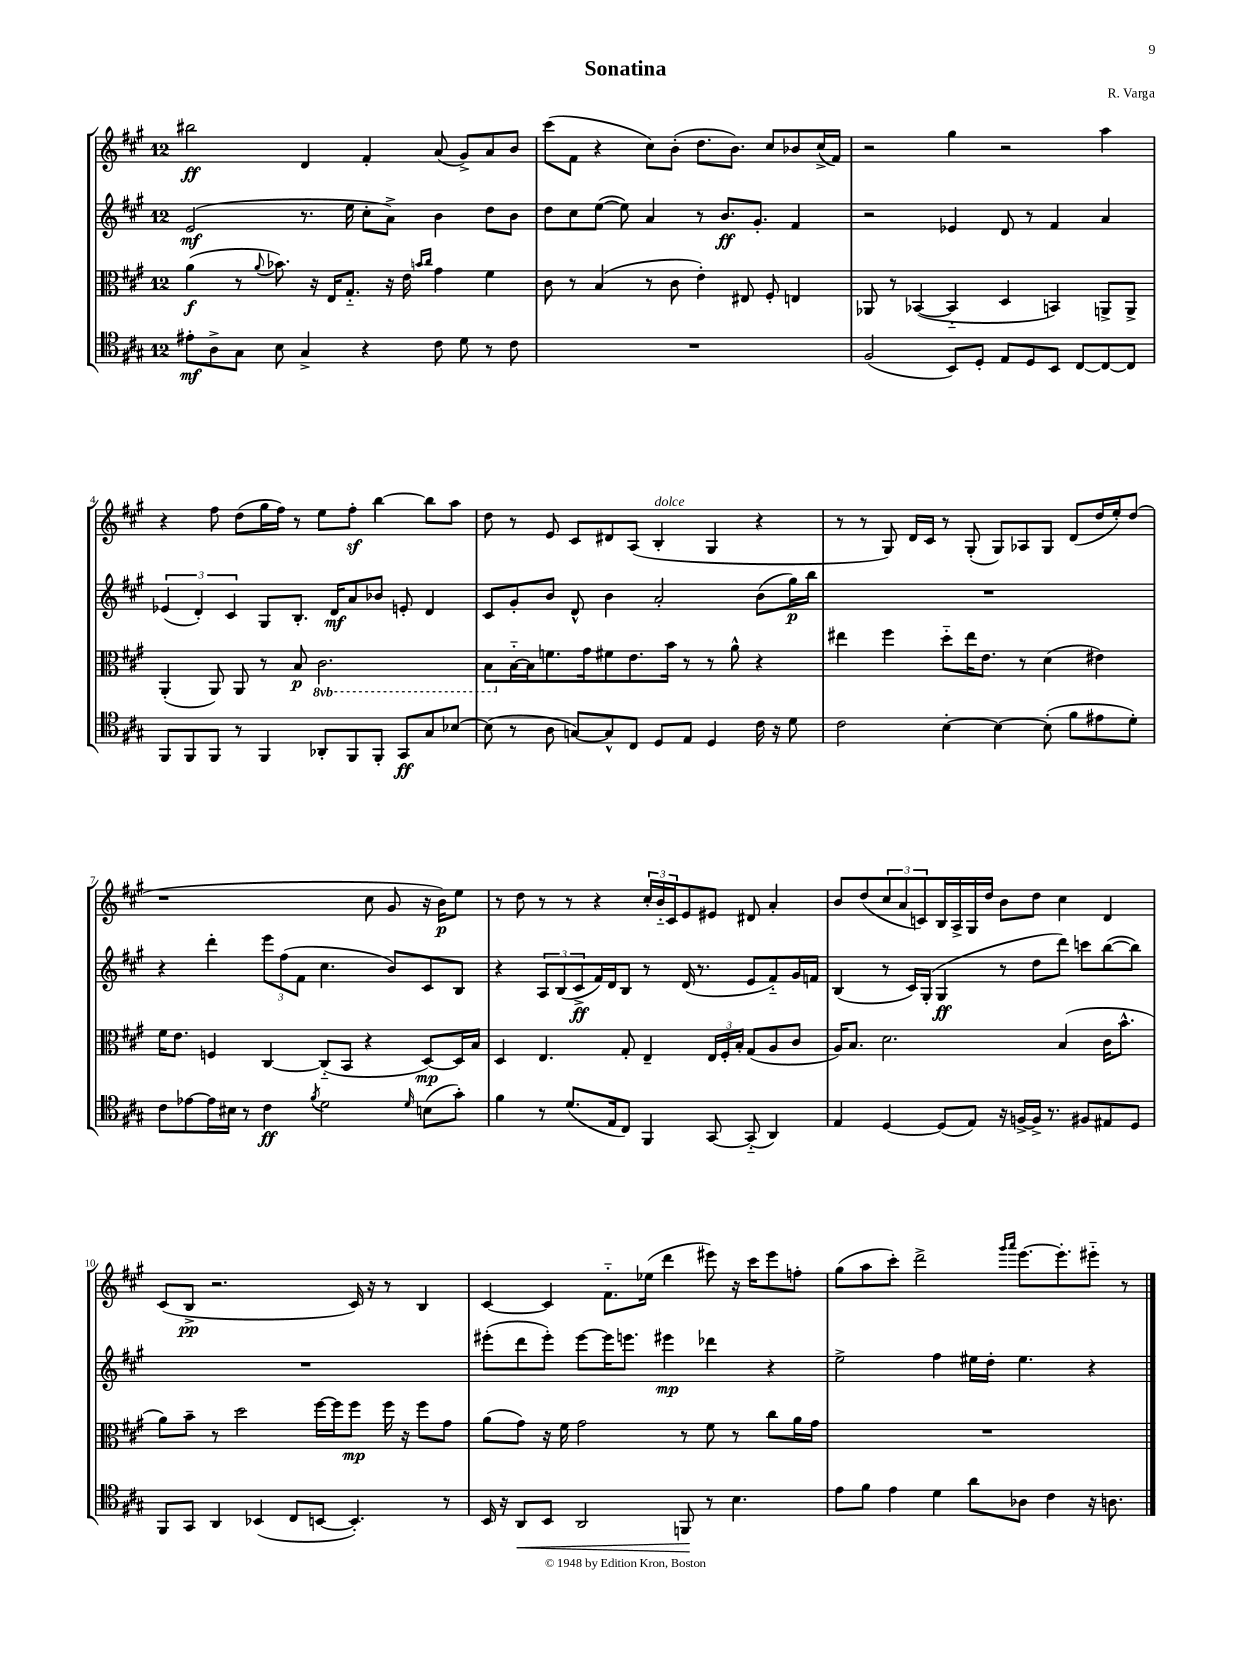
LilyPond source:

\header { title = "Sonatina" composer = "R. Varga" }
<<
\new StaffGroup <<
\new Staff = "s0" {
    \clef treble \key a \major \once \override Staff.TimeSignature.style = #'single-digit \time 12/8
    bis''2\ff d'4 fis'4-. a'8( gis'8->) a'8 b'8 |
    cis'''8( fis'8 r4 cis''8) b'8-.( d''8. b'8.) cis''8 bes'8 cis''16->( fis'16) |
    r2 gis''4 r2 a''4 |
    r4 fis''8 d''8( gis''16 fis''16) r8 e''8 fis''8-.\sf b''4~ b''8 a''8 |
    d''8 r8 e'8 cis'8 dis'8 a8( b4-.^\markup { \italic "dolce" } gis4 r4 |
    r8 r8 gis8) d'16 cis'16 r8 gis8-.( gis8) aes8 gis8 d'8( d''16 e''16-.) d''8( |
    r1 cis''8 gis'8 r16 b'16\p) e''8 |
    r8 d''8 r8 r8 r4 \tuplet 3/2 { cis''16-. b'16-_ cis'16 } e'8 eis'8 dis'8 a'4-. |
    b'8 d''8( \tuplet 3/2 { cis''8 a'8 c'8) } b16 a16-> gis16 d''16 b'8 d''8 cis''4 d'4 |
    cis'8( b8->\pp r2. cis'16) r16 r8 b4 |
    cis'4~ cis'4 fis'8.-_ ees''16( d'''4 eis'''8) r16 cis'''16 eis'''8 f''8-. |
    gis''8( a''8 cis'''8-.) d'''2-> \grace { gis'''16 a'''16 } e'''8.~ e'''8.-. eis'''8-_ r8 \bar "|." |
}
\new Staff = "s1" {
    \clef treble \key a \major \once \override Staff.TimeSignature.style = #'single-digit \time 12/8
    e'2\mf( r8. e''16 cis''8-. a'8->) b'4 d''8 b'8 |
    d''8 cis''8 e''8~( e''8) a'4 r8 b'8.\ff gis'8.-. fis'4 |
    r2 ees'4 d'8 r8 fis'4 a'4 |
    \tuplet 3/2 { ees'4( d'4-.) cis'4 } gis8 b8.-. d'16\mf a'8 bes'8 e'8-. d'4 |
    cis'8 gis'8-. b'8 d'8-^ b'4 a'2-. b'8( gis''16\p) b''16 |
    R1. |
    r4 d'''4-. \tuplet 3/2 { e'''8 fis''8( fis'8 } cis''4. b'8) cis'8 b8 |
    r4 \tuplet 3/2 { a8 b8( cis'8->\ff } fis'16) d'16 b8 r8 d'16( r8. e'8 fis'8-_) gis'16 f'16 |
    b4( r8 cis'16) gis16-.( gis4\ff r8 d''8 d'''8) c'''8 b''8~( b''8) |
    R1. |
    eis'''8-.( d'''8 eis'''8-.) eis'''8~ eis'''16 e'''8. eis'''4\mp des'''4 r4 |
    e''2-> fis''4 eis''16 d''16-. eis''4. r4 \bar "|." |
}
\new Staff = "s2" {
    \clef alto \key a \major \once \override Staff.TimeSignature.style = #'single-digit \time 12/8 \set Staff.ottavationMarkups = #ottavation-simple-ordinals
    a'4\f( r8 \appoggiatura { a'8 } bes'8.) r16 e16 gis8.-_ r16 e'16 \grace { b'16 cis''16 } gis'4 fis'4 |
    cis'8 r8 b4( r8 cis'8 e'4-.) eis8 fis8-. e4 |
    aes,8 r8 bes,4~( bes,4-_ d4 b,4) a,8-> a,8-> |
    a,4-.( a,8) a,8 r8 b8\p \ottava #-1 cis2. |
    b,8 \ottava #0 b16~-_ b16 f'8. gis'16 fis'8 e'8. b'16 r8 r8 a'8-^ r4 |
    eis''4 fis''4 d''8-_ eis''16 e'8. r8 d'4( eis'4) |
    fis'16 e'8. f4 cis4~ cis8-_( b,8 r4 d8~\mp) d16 b16 |
    d4 e4. gis8-. e4-- \tuplet 3/2 { e16 fis16-. b16-. } gis8( a8 cis'8 |
    a16) b8. d'2. b4( cis'16 b'8.-^ |
    a'8) b'8-- r8 d''2 fis''16~ fis''16 fis''8\mp fis''16 r16 fis''8 gis'8 |
    a'8( gis'8) r16 fis'16 gis'2 r8 fis'8 r8 cis''8 a'16 gis'16 |
    R1. \bar "|." |
}
\new Staff = "s3" {
    \clef tenor \key a \major \once \override Staff.TimeSignature.style = #'single-digit \time 12/8
    eis'8-.\mf a8-> gis8 b8 gis4-> r4 cis'8 d'8 r8 cis'8 |
    R1. |
    fis2( b,8) d8-. e8 d8 b,8 cis8~ cis8~ cis8 |
    fis,8 fis,8 fis,8 r8 fis,4 aes,8-. fis,8 fis,8-. gis,8\ff gis8 bes8~ |
    bes8( r8 a8 g8~) g8-^ cis8 d8 e8 d4 cis'16 r16 d'8 |
    cis'2 b4~-. b4~ b8-.( fis'8 eis'8 d'8-.) |
    cis'8 ees'8~ ees'16 bis16 r8 cis'4\ff \acciaccatura { fis'8 } d'2 \grace { d'16 } b8( gis'8-.) |
    fis'4 r8 d'8.( e16 cis8) fis,4 gis,8~ gis,8-_( a,4) |
    e4 d4~ d8( e8) r16 f16~-> f16-> r8. fis8 eis8 d8 |
    fis,8 gis,8 a,4 bes,4( cis8 b,8~ b,4.-.) r8 |
    b,16 r16 a,8\< b,8 a,2 f,8\! r8 b4. |
    e'8 fis'8 e'4 d'4 a'8 aes8 cis'4 r16 a8. \bar "|." |
}
>>
>>
